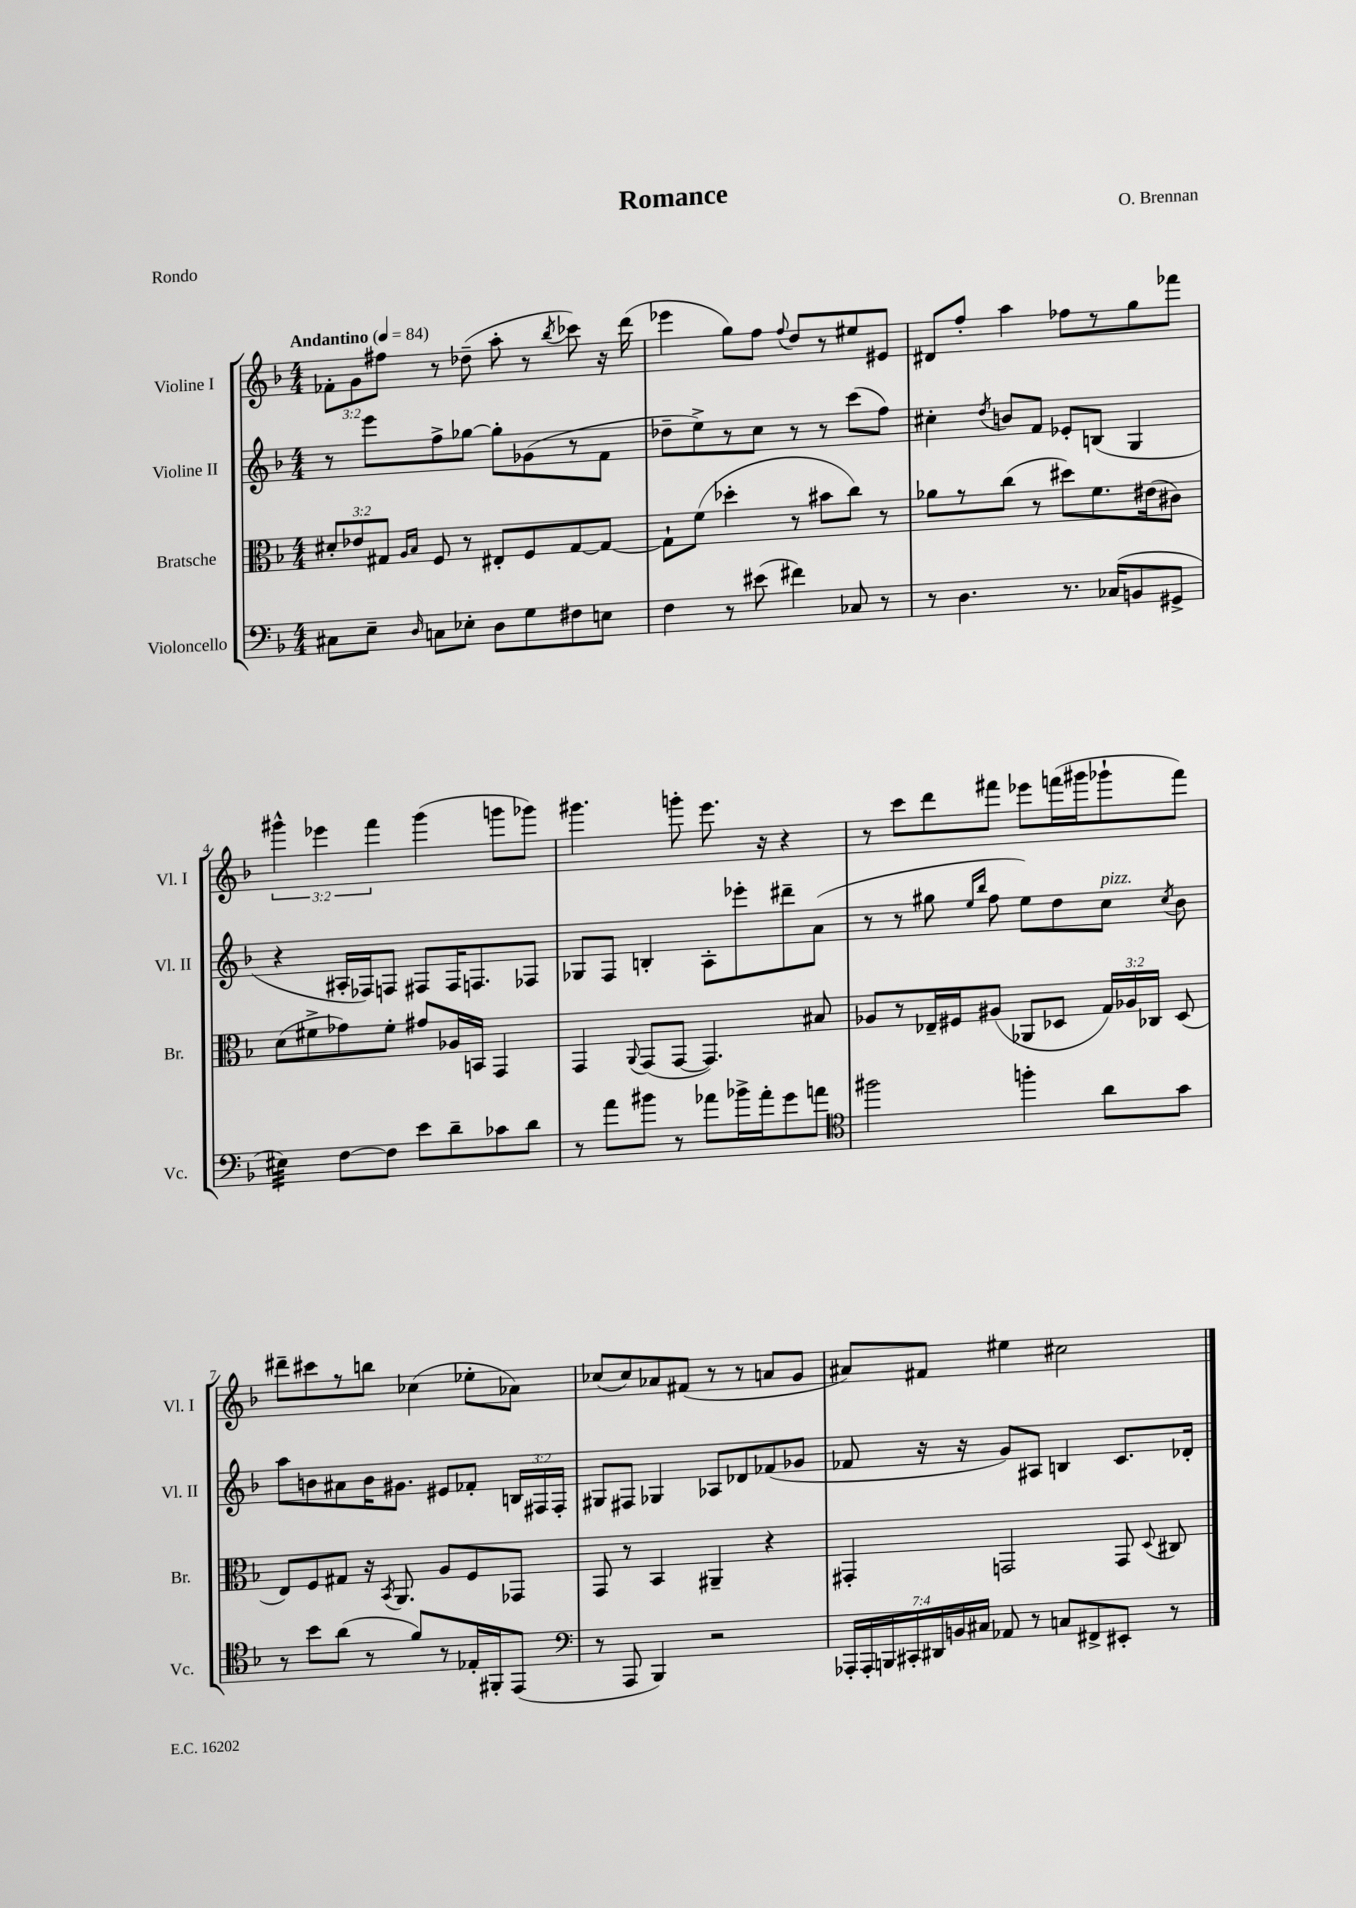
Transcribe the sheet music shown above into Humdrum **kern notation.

**kern	**kern	**kern	**kern
*staff4	*staff3	*staff2	*staff1
*clefF4	*clefC3	*clefG2	*clefG2
*k[b-]	*k[b-]	*k[b-]	*k[b-]
*M4/4	*M4/4	*M4/4	*M4/4
*MM84	*MM84	*MM84	*MM84
8C#\L	12d#'/L	8r	12f-'\L
.	12e-/	.	12g\
8E~\J	.	8eee\L	.
.	12G#/J	.	12ff#\J
.	16qqA/LL	.	.
16qqD/	16qqB-/JJ	.	.
8C\L	8F/	8ff^\	8r
8E-'\J	8r	[8gg-\J	(8dd-~\
8D\L	8E#'/L	8gg-'\]L	8aa'\
8G\	8F/	(8g-\	8r
.	.	.	8qbb-/
8F#\	[8G#/	8r	8ccc-\)
8E\J	8G#/_J	8f\J	16r
.	.	.	(16ddd\
=	=	=	=
4F\	8G#`\]L	8dd-~\L	4eee-\
.	(8f\J	8ee^\)	.
8r	4dd-'\	8r	8gg\L)
(8e#\	.	8cc\J	8ff\J
.	.	.	8qqff/
4f#\)	8r	8r	8dd/L
.	8b#\L	8r	8r
8C-/	8cc\J)	(8ccc\L	8ee#/
8r	8r	8ff\J)	8e#/J
=	=	=	=
8r	8a-\L	4cc#'\	8d#/L
4.D\	8r	.	8ff'/J
.	.	8qdd/	.
.	(8cc\J	8b/L	4aa\
.	8r	8f/J	.
8.r	8dd#\L)	8e-'/L	8ff-\L
.	8.f\	(8B/J	8r
(16C-/LK	.	.	.
8BB/	.	4G/	8gg\
.	(16e#\k	.	.
8GG#^/J	8c#\J)	.	8fff-\J
=	=	=	=
4E#\)	(8d\L	4r	6ggg#^^\
.	8f#^\	.	.
.	.	.	6eee-\
[8F\L	8g-\)	16A#'/LL	.
.	.	16F-/J)	.
.	.	.	6fff\
8F\]J	8f#'\J	8F/J	.
8e\L	8g#/L	8F#/L	(4ggg#\
8d~\	16A-/L	16F#/K	.
.	16BB/JJ	8.F/	.
8c-\	4GG/	.	8ggg\L
8d\J	.	8F-/J	8ggg-\J)
=	=	=	=
8r	4GG/	8G-/L	4.ggg#\
8a\L	.	8F/J	.
.	8qqAA/	.	.
8b#\J	(8GG/L	4B'/	.
8r	[8GG/J	.	8ggg'\
8a-\L	4.GG/])	8A'\L	8.eee\
16b-^\L	.	8eee-'\	.
16a-'\J	.	.	16r
8g\	.	8ddd#~\	4r
8a\J	8B#/	(8a\J	.
=	=	=	=
*clefC4	*	*	*
2ff#\	8A-/L	8r	8r
.	8r	8r	8ccc\L
.	16E-~/L	8gg#\	8ddd\
.	16F#/J	.	.
.	.	16qqee/LL	.
.	.	16qqbb-/JJ	.
.	(8A#/J	8ff\	8fff#\J
4ff'\	8AA-/L	8ee\L)	8eee-\L
.	8D-/J	8dd\	(16fff\L
.	.	.	16ggg#\J
8a\L	24G/LL)	8cc\J	8ggg-`\
.	24A-/	.	.
.	24C-/JJ	.	.
.	.	8qcc/	.
8g\J	(8D-/	8b-\	8fff\J)
=	=	=	=
8r	8E/L)	8aa\L	8ddd#~\L
8b-\L	8F/	8b\	8ccc#\
(8a\J	8G#/J	8a#\	8r
8r	16r	16b\K	8bb\J
.	8qBB-/	.	.
.	8.AA/	8.g#\J	.
8f/L)	.	.	(4cc-\
8r	8A/L	8e#/L	.
16E-'/L	8F/	8f-'/J	8ee-'\L
16FF#'/J	.	.	.
(8EE/J	8GG-/J	24B/LL	8a-\J)
.	.	24F#/	.
.	.	24F#'/JJ	.
=	=	=	=
*clefF4	*	*	*
8r	8GG/	8G#/L	(8cc-/L
8AAA/	8r	8F#/J	8cc-/)
4BBB-/)	4BB-/	4G-/	8a-/
.	.	.	(8f#/J
2r	4AA#~/	8A-/L	8r
.	.	8d-/	8r
.	4r	(8f-/	8a/L
.	.	8g-/J	8g/J
=	=	=	=
28AAA-'/LL	4GG#'/	8f-/	8a#/L)
28AAA-'/	.	.	.
28BBB/	.	.	.
28CC#'/	.	.	.
.	.	16r	8f#/J
28DD#/	.	.	.
28BB/	.	.	.
.	.	16r	.
28C#/JJ	.	.	.
8AA-/	2GG/	8g/L)	4ee#\
8r	.	8A#/J	.
8C/L	.	4B/	2cc#\
8FF#^/	.	.	.
8EE#'/J	8GG/	8.c/L	.
.	8qqD/	.	.
8r	8C#/	.	.
.	.	16d-'/Jk	.
==	==	==	==
*-	*-	*-	*-
